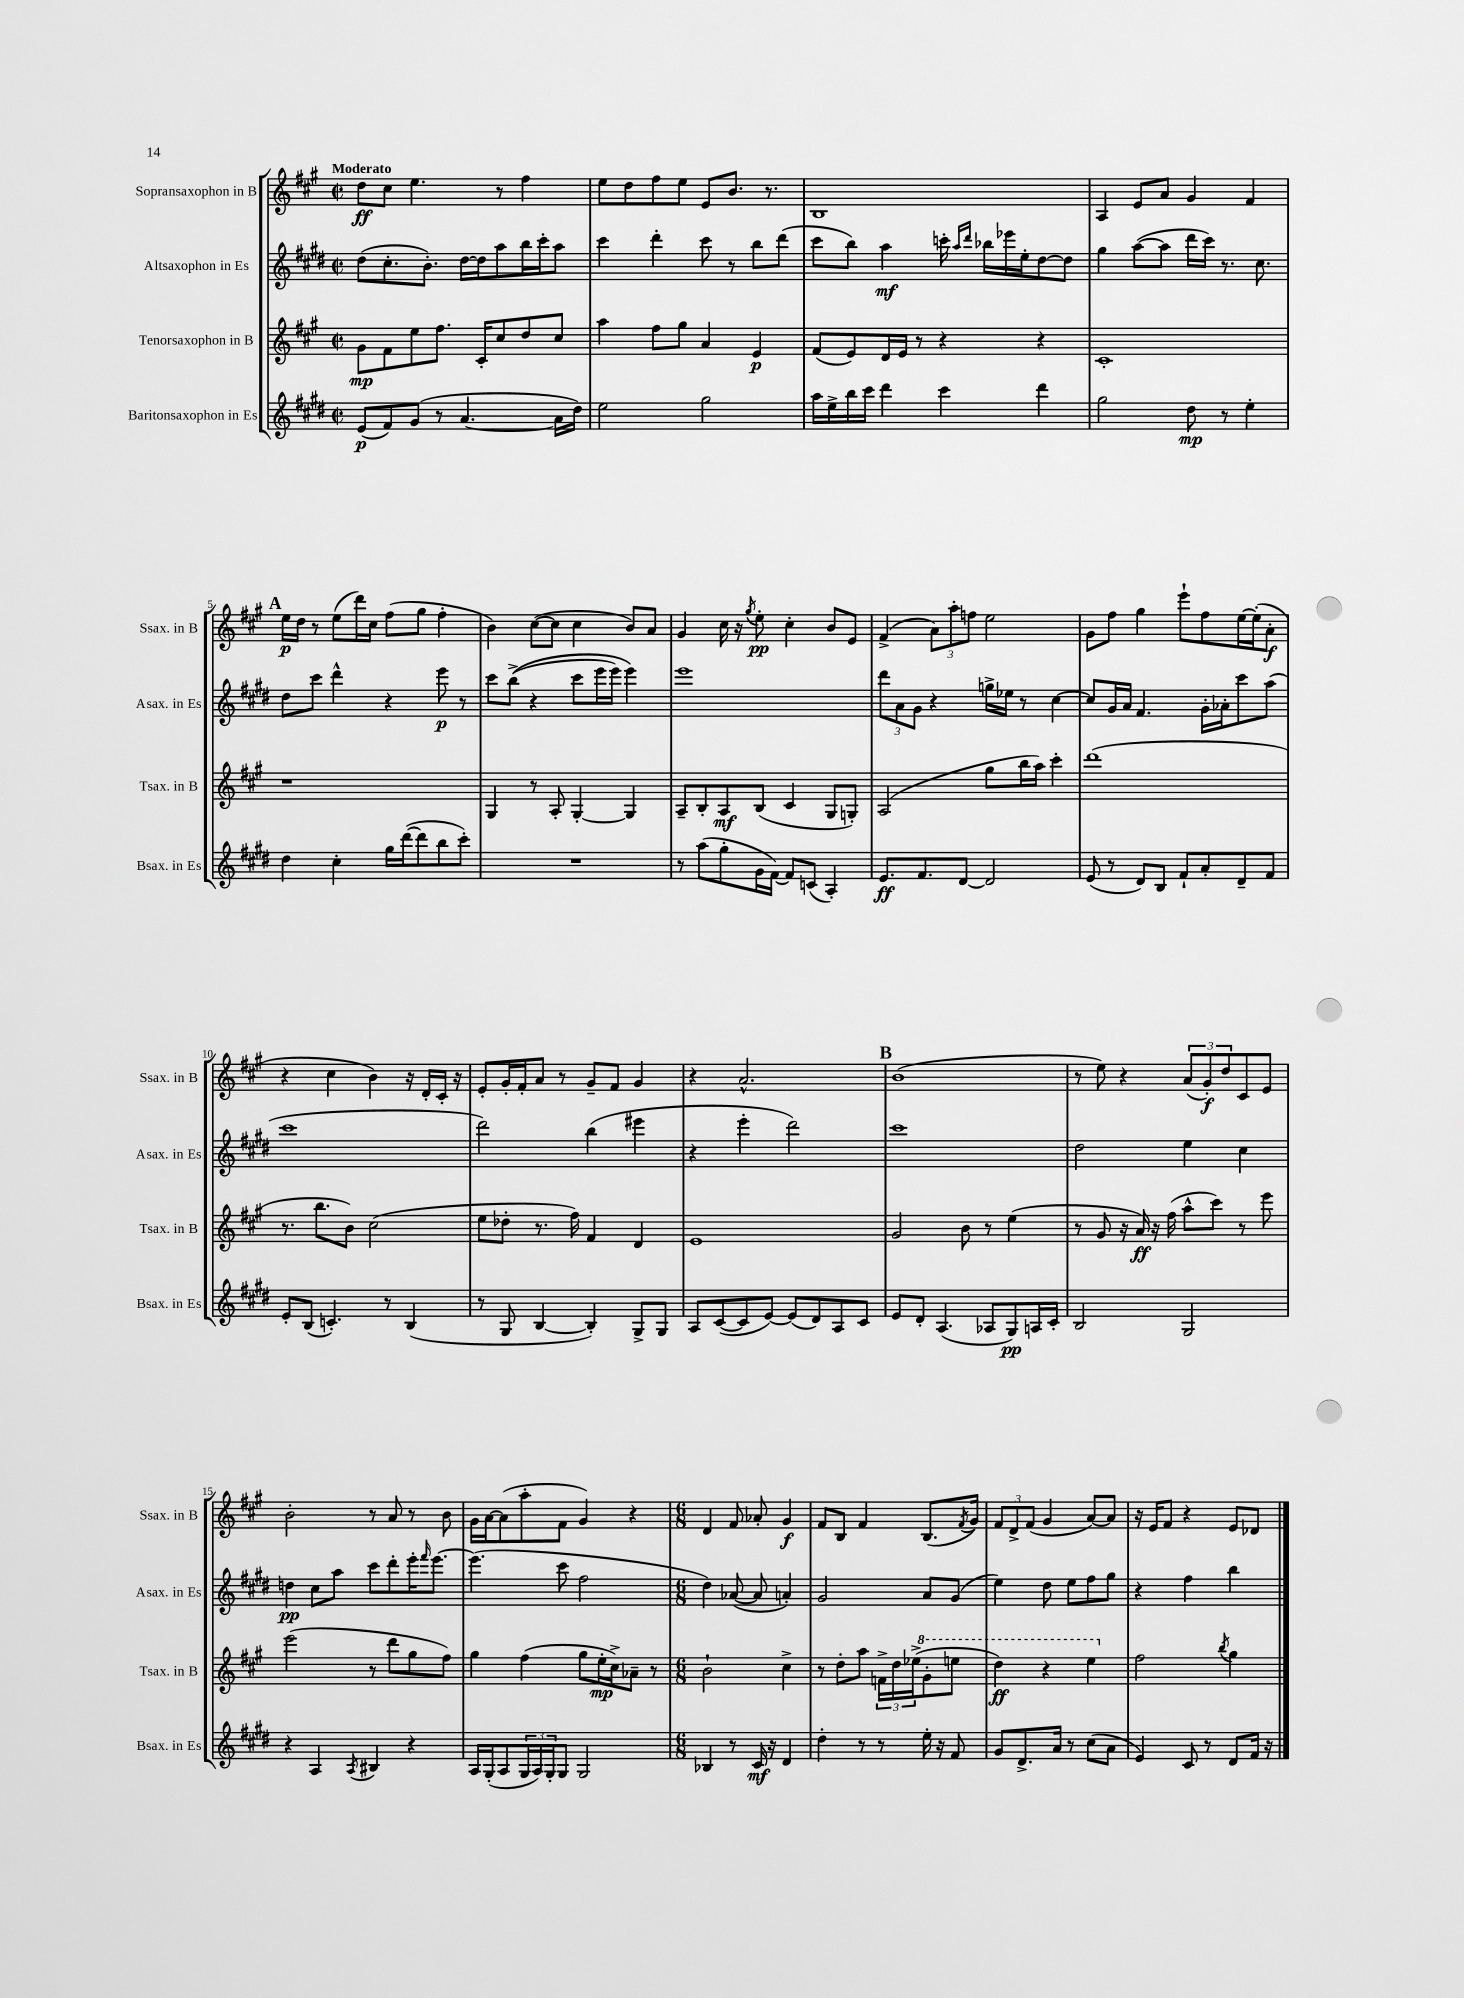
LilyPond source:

<<
\new StaffGroup <<
\new Staff = "s0" \with { instrumentName = "Sopransaxophon in B" shortInstrumentName = "Ssax. in B" } {
    \clef treble \key a \major \defaultTimeSignature \time 2/2 \tempo "Moderato"
    d''8\ff cis''8 e''4. r8 fis''4 |
    e''8 d''8 fis''8 e''8 e'8 b'8. r8. |
    b1 |
    a4 e'8 a'8 gis'4 fis'4 |
    \mark \markup { \bold "A" } e''16\p d''16 r8 e''8( d'''16) cis''16 fis''8( gis''8 fis''4-. |
    b'4) cis''8~( cis''8 cis''4 b'8) a'8 |
    gis'4 cis''16 r16 \acciaccatura { gis''8 } e''8-.\pp cis''4-. b'8 e'8 |
    fis'4->( \tuplet 3/2 { a'8) a''8-. f''8 } e''2 |
    gis'8 fis''8 gis''4 e'''8-! fis''8 e''16~ e''16-.( a'8-.\f |
    r4 cis''4 b'4) r16 d'16-. cis'16-. r16 |
    e'8-. gis'16-. fis'16-. a'8 r8 gis'8-- fis'8 gis'4 |
    r4 a'2.-^ |
    \mark \markup { \bold "B" } b'1( |
    r8 e''8) r4 \tuplet 3/2 { a'8( gis'8-.\f) d''8 } cis'8 e'8 |
    b'2-. r8 a'8 r8 b'8 |
    gis'16 a'16~ a'8( a''8-. fis'8 gis'4) r4 |
    \numericTimeSignature \time 6/8 d'4 fis'8 aes'8-. gis'4\f |
    fis'8 b8 fis'4 b8.( \acciaccatura { fis'8 } gis'16) |
    \tuplet 3/2 { fis'8 d'8-> fis'8( } gis'4 a'8~) a'8 |
    r16 e'16 fis'8 r4 e'8 des'8 \bar "|." |
}
\new Staff = "s1" \with { instrumentName = "Altsaxophon in Es" shortInstrumentName = "Asax. in Es" } {
    \clef treble \key e \major \defaultTimeSignature \time 2/2
    dis''8( cis''8.-. b'8.-.) dis''16~ dis''16 a''8 b''16 cis'''16-. a''8 |
    cis'''4 dis'''4-. cis'''8 r8 b''8 dis'''8( |
    cis'''8 b''8) a''4\mf c'''16-. \grace { a''16 dis'''16 } bes''16 ees'''16 e''16-. dis''8~ dis''8 |
    gis''4 a''8~( a''8 dis'''16 cis'''16) r8. cis''8. |
    \mark \markup { \bold "A" } dis''8 cis'''8 dis'''4-^ r4 e'''8\p r8 |
    cis'''8 b''8->(\( r4 cis'''8 e'''16 e'''16) e'''4\) |
    e'''1 |
    \tuplet 3/2 { dis'''8 a'8 gis'8 } r4 g''16-> ees''16 r8 cis''4~ |
    cis''8 gis'16 a'16 fis'4. gis'16-. aes'16-. cis'''8 a''8( |
    cis'''1 |
    dis'''2) b''4( eis'''4 |
    r4 e'''4-. dis'''2) |
    \mark \markup { \bold "B" } cis'''1 |
    dis''2 e''4 cis''4 |
    d''4\pp cis''8 a''8 cis'''8 dis'''8-. e'''16-. \grace { fis'''16 } e'''8.~ |
    e'''4.( cis'''8 fis''2 |
    \numericTimeSignature \time 6/8 dis''4) aes'8~( aes'8 a'4-.) |
    gis'2 a'8 gis'8( |
    e''4) dis''8 e''8 fis''8 gis''8 |
    r4 fis''4 b''4 \bar "|." |
}
\new Staff = "s2" \with { instrumentName = "Tenorsaxophon in B" shortInstrumentName = "Tsax. in B" } {
    \clef treble \key a \major \defaultTimeSignature \time 2/2
    gis'8\mp fis'8 e''8 fis''8. cis'16-. cis''8 d''8 cis''8 |
    a''4 fis''8 gis''8 a'4 e'4\p |
    fis'8( e'8) d'16 e'16 r8 r4 r4 |
    cis'1-. |
    \mark \markup { \bold "A" } r1 |
    gis4 r8 a8-. gis4~-. gis4 |
    a8-- b8-. a8\mf b8( cis'4 gis8 g8-.) |
    a2( gis''8 b''16 a''16) cis'''4-. |
    d'''1( |
    r8. b''8. b'8) cis''2( |
    e''8 des''8-. r8. fis''16) fis'4 d'4 |
    e'1 |
    \mark \markup { \bold "B" } gis'2 b'8 r8 e''4( |
    r8 gis'8 r16 a'16\ff) r16 fis''16( a''8-^ cis'''8) r8 e'''8 |
    e'''2( r8 d'''8 gis''8 fis''8) |
    gis''4 fis''4( gis''8 e''16-.\mp cis''16->) aes'8-- r8 |
    \numericTimeSignature \time 6/8 b'2-! cis''4-> |
    r8 d''8-. a''8 \tuplet 3/2 { f'16-> d''16 ees''16->( } \ottava #1 gis''8-. e'''!8 |
    d'''4\ff) r4 e'''4 \ottava #0 |
    fis''2 \acciaccatura { b''8 } gis''4 \bar "|." |
}
\new Staff = "s3" \with { instrumentName = "Baritonsaxophon in Es" shortInstrumentName = "Bsax. in Es" } {
    \clef treble \key e \major \defaultTimeSignature \time 2/2
    e'8\p( fis'8) gis'8( r8 a'4.~ a'16 dis''16) |
    e''2 gis''2 |
    a''16 e''16-> b''16 cis'''16 dis'''4 cis'''4 dis'''4 |
    gis''2 dis''8\mp r8 e''4-. |
    \mark \markup { \bold "A" } dis''4 cis''4-. gis''16 dis'''16~( dis'''8 b''8 cis'''8-.) |
    R1 |
    r8 a''8( gis''8-. gis'16 fis'16~) fis'8 c'8( a4-.) |
    e'8.\ff fis'8. dis'8~ dis'2 |
    e'8( r8 dis'8) b8 fis'8-! a'8-. dis'8-- fis'8 |
    e'8-. b8( c'4.-.) r8 b4( |
    r8 gis8 b4~ b4-.) gis8-> gis8 |
    a8 cis'8~( cis'8 e'8~) e'8( dis'8) a8 cis'8 |
    \mark \markup { \bold "B" } e'8 dis'8-. a4.( aes8 gis8\pp) a16 cis'16-. |
    b2 gis2 |
    r4 a4 \acciaccatura { a8 } bis4 r4 |
    a16 gis16-.( a8 \tuplet 3/2 { gis16 a16) gis16-. } gis8 gis2 |
    \numericTimeSignature \time 6/8 bes4 r8 cis'16\mf r16 dis'4 |
    dis''4-. r8 r8 e''16-. r16 fis'8 |
    gis'8 dis'8.-> a'16 r8 cis''8( a'8 |
    e'4) cis'8 r8 dis'8 fis'16 r16 \bar "|." |
}
>>
>>
